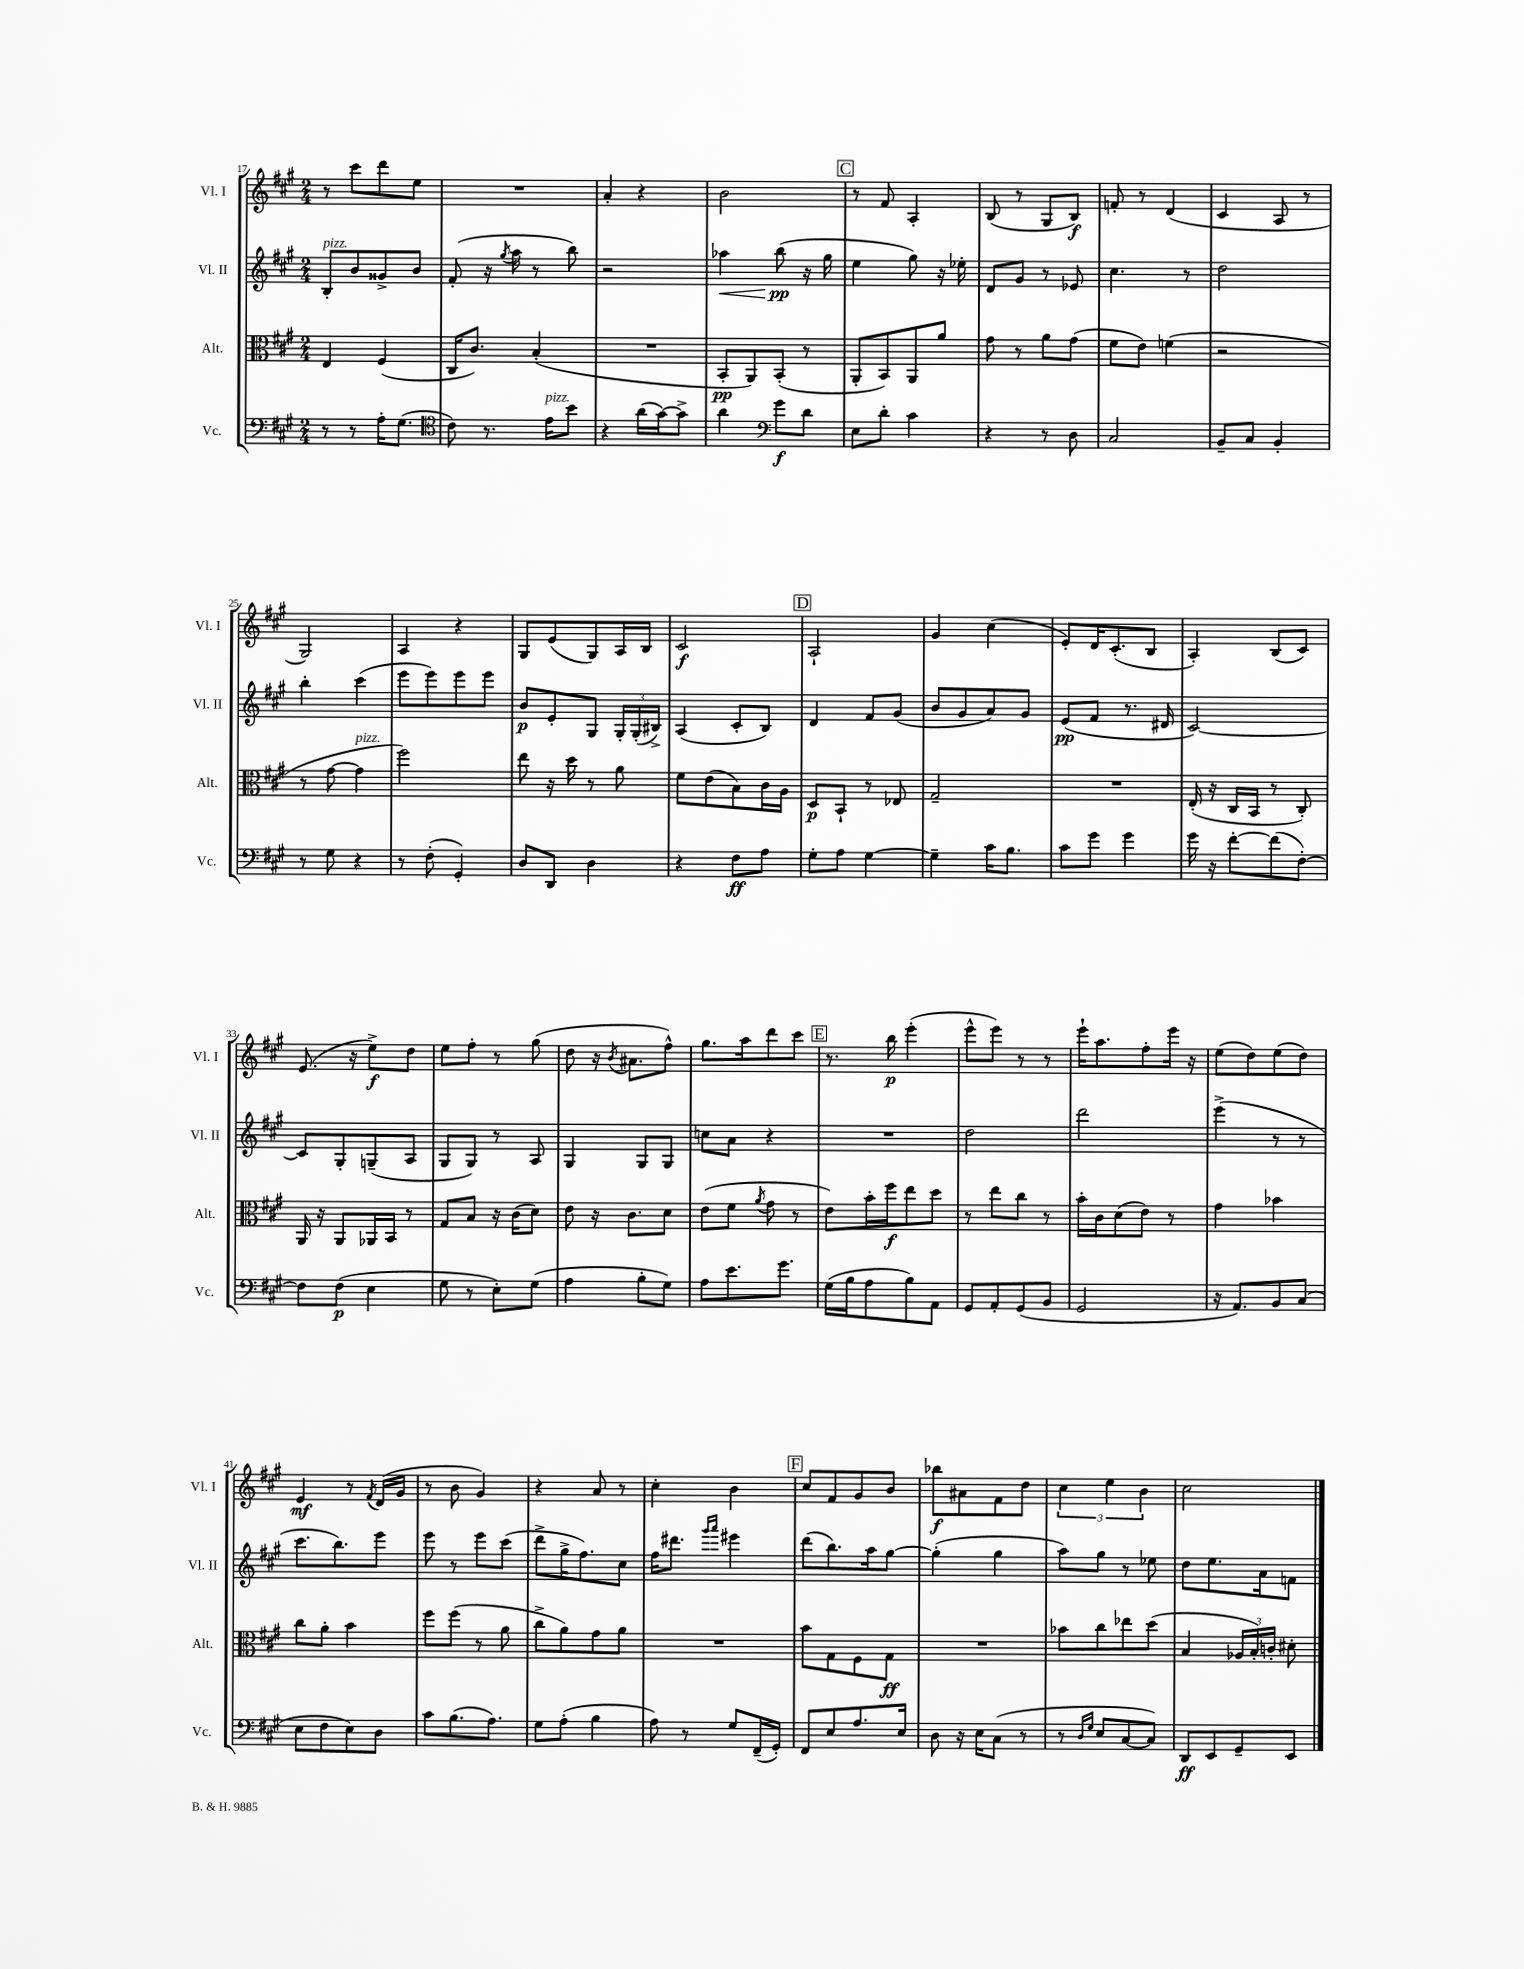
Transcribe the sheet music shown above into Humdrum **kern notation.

**kern	**dynam	**kern	**dynam	**kern	**dynam	**kern	**dynam
*part4	*part4	*part3	*part3	*part2	*part2	*part1	*part1
*staff4	*staff4	*staff3	*staff3	*staff2	*staff2	*staff1	*staff1
*I"Vc.	*	*I"Alt.	*	*I"Vl. II	*	*I"Vl. I	*
*I'Vc.	*	*I'Alt.	*	*I'Vl. II	*	*I'Vl. I	*
*clefF4	*	*clefC3	*	*clefG2	*	*clefG2	*
*k[f#c#g#]	*	*k[f#c#g#]	*	*k[f#c#g#]	*	*k[f#c#g#]	*
*M2/4	*	*M2/4	*	*M2/4	*	*M2/4	*
=17	=17	=17	=17	=17	=17	=17	=17
!	!	!	!	!LO:TX:a:i:t=pizz.	!	!	!
8r	.	4E/	.	8B'/L	.	8r	.
8r	.	.	.	8b/	.	8ccc#\L	.
16A'\KL	.	(4F#/	.	8g##X^/	.	8ddd\	.
(8.G#\J	.	.	.	.	.	.	.
.	.	.	.	8b/J	.	8ee\J	.
=18	=18	=18	=18	=18	=18	=18	=18
*clefC4	*	*	*	*	*	*	*
8c#\)	.	16C#/KL	.	(8f#'/	.	2r	.
.	.	8.c#/J)	.	.	.	.	.
8.r	.	.	.	16r	.	.	.
.	.	.	.	8qgg#/	.	.	.
.	.	.	.	16aa\	.	.	.
.	.	(4B'/	.	8r	.	.	.
!LO:TX:a:i:t=pizz.	!	!	!	!	!	!	!
16e\KL	.	.	.	.	.	.	.
8b\J	.	.	.	8bb\)	.	.	.
=19	=19	=19	=19	=19	=19	=19	=19
4r	.	2r	.	2r	.	4a'/	.
(16a\LL	.	.	.	.	.	4r	.
[16g#\J)	.	.	.	.	.	.	.
8g#^\J]	.	.	.	.	.	.	.
=20	=20	=20	=20	=20	=20	=20	=20
!	!	!	!	!	!LO:HP:b	!	!
4a\	.	8BB'/L	pp	4aa-X\	<	2b\	.
.	.	8AA/)	.	.	.	.	.
*clefF4	*	*	*	*	*	*	*
8g#\L	f	(8BB'/J	.	(8bb\	pp	.	.
8d\J	.	8r	.	16r	[	.	.
.	.	.	.	16gg#\	.	.	.
!!LO:REH:place=s1:t=C
=21	=21	=21	=21	=21	=21	=21	=21
8E\L	.	8AA'/L	.	4ee\	.	8r	.
8d'\J	.	8BB/)	.	.	.	8f#/	.
4c#\	.	8AA/	.	8gg#\)	.	4A'/	.
.	.	8a/J	.	16r	.	.	.
.	.	.	.	16ee-X'\	.	.	.
=22	=22	=22	=22	=22	=22	=22	=22
4r	.	8g#\	.	8d/L	.	(8B/	.
.	.	8r	.	8g#/J	.	8r	.
8r	.	8a\L	.	8r	.	8G#/L	.
8D\	.	(8g#\J	.	8e-X/	.	8B/J)	f
=23	=23	=23	=23	=23	=23	=23	=23
2C#/	.	8f#\L	.	4.cc#\	.	8fn'/	.
.	.	8e\J)	.	.	.	8r	.
.	.	(4fn\	.	.	.	(4d/	.
.	.	.	.	8r	.	.	.
=24	=24	=24	=24	=24	=24	=24	=24
8BB~/L	.	2r	.	2dd\	.	4c#/	.
8C#/J	.	.	.	.	.	.	.
4BB'/	.	.	.	.	.	8A/	.
.	.	.	.	.	.	8r	.
!!LO:LB:g=z
=25	=25	=25	=25	=25	=25	=25	=25
8r	.	8r	.	4bb'\	.	2G#/)	.
8G#\	.	[8g#\	.	.	.	.	.
!	!	!LO:TX:a:i:t=pizz.	!	!	!	!	!
4r	.	4g#\]	.	(4ccc#\	.	.	.
=26	=26	=26	=26	=26	=26	=26	=26
8r	.	2ff#\)	.	8eee\L	.	4A/	.
(8F#'\	.	.	.	8eee\)	.	.	.
4GG#'/)	.	.	.	8eee\	.	4r	.
.	.	.	.	8eee\J	.	.	.
=27	=27	=27	=27	=27	=27	=27	=27
8D/L	.	8ee\	.	8b/L	p	8G#/L	.
8DD/J	.	16r	.	8e'/	.	(8e/	.
.	.	16dd\	.	.	.	.	.
4D\	.	8r	.	8G#/J	.	8G#/)	.
.	.	8a\	.	24G#'/LL	.	16A/L	.
.	.	.	.	(24G#'/	.	.	.
.	.	.	.	.	.	16B/JJ	.
.	.	.	.	24B#X^/JJ)	.	.	.
=28	=28	=28	=28	=28	=28	=28	=28
4r	.	8f#\L	.	(4A/	.	2c#/	f
.	.	(8e\	.	.	.	.	.
8F#\L	ff	8B\)	.	8c#'/L	.	.	.
8A\J	.	16c#\L	.	8B/J)	.	.	.
.	.	16A\JJ	.	.	.	.	.
!!LO:REH:place=s1:t=D
=29	=29	=29	=29	=29	=29	=29	=29
8G#'\L	.	8D/L	p	4d/	.	2A`/	.
8A\J	.	8BB`/J	.	.	.	.	.
[4G#\	.	8r	.	8f#/L	.	.	.
.	.	8E-X/	.	(8g#/J	.	.	.
=30	=30	=30	=30	=30	=30	=30	=30
4G#~\]	.	2G#~/	.	8b/L	.	4g#/	.
.	.	.	.	8g#/	.	.	.
16c#\KL	.	.	.	8a/)	.	(4cc#\	.
8.B\J	.	.	.	.	.	.	.
.	.	.	.	8g#/J	.	.	.
=31	=31	=31	=31	=31	=31	=31	=31
8c#\L	.	2r	.	(8e/L	pp	8e'/L)	.
8g#\J	.	.	.	8f#/J	.	16d/K	.
.	.	.	.	.	.	(8.c#'/	.
4g#\	.	.	.	8.r	.	.	.
.	.	.	.	.	.	8B/J	.
.	.	.	.	16d#X/	.	.	.
=32	=32	=32	=32	=32	=32	=32	=32
16g#\	.	(16E'/	.	[2c#/)	.	4A'/)	.
16r	.	16r	.	.	.	.	.
[8f#'\L	.	16C#/LL	.	.	.	.	.
.	.	16BB/JJ	.	.	.	.	.
(8f#\]	.	8r	.	.	.	(8B/L	.
[8F#'\J)	.	8C#'/)	.	.	.	8c#/J)	.
!!LO:LB:g=z
=33	=33	=33	=33	=33	=33	=33	=33
8F#\L]	.	16AA/	.	8c#/L]	.	(8.e/	.
.	.	16r	.	.	.	.	.
(8F#\J	p	8AA/L	.	8G#'/	.	.	.
.	.	.	.	.	.	16r	.
4E\	.	16AA-X/L	.	(8Gn~/	.	8ee^\L)	f
.	.	16BB/JJ	.	.	.	.	.
.	.	8r	.	8A/J	.	8dd\J	.
=34	=34	=34	=34	=34	=34	=34	=34
8G#\	.	8G#/L	.	8G#/L	.	8ee\L	.
8r	.	8B/J	.	8G#/J)	.	8ff#'\J	.
8E'\L)	.	16r	.	8r	.	8r	.
.	.	(16c#\KL	.	.	.	.	.
(8G#\J	.	8d\J)	.	8A/	.	(8gg#\	.
=35	=35	=35	=35	=35	=35	=35	=35
4A\	.	8e\	.	4G#/	.	8dd\	.
.	.	16r	.	.	.	16r	.
.	.	.	.	.	.	8qb/	.
.	.	8.c#\L	.	.	.	8.a#X\L	.
8B'\L	.	.	.	8G#/L	.	.	.
8G#\J)	.	8d\J	.	8G#/J	.	8ff#^^\J)	.
=36	=36	=36	=36	=36	=36	=36	=36
8A\L	.	(8e\L	.	8ccn\L	.	8.gg#\L	.
8.e\	.	8f#\J	.	8a\J	.	.	.
.	.	.	.	.	.	16aa\k	.
.	.	8qa/	.	.	.	.	.
.	.	8g#\	.	4r	.	8ddd\	.
8.g#\J	.	.	.	.	.	.	.
.	.	8r	.	.	.	8ccc#\J	.
!!LO:REH:place=s1:t=E
=37	=37	=37	=37	=37	=37	=37	=37
(16G#\LL	.	8e\L)	.	2r	.	8.r	.
16B\J	.	.	.	.	.	.	.
8A\	.	16b'\L	.	.	.	.	.
.	.	16ff#\J	f	.	.	16bb\	p
8B\)	.	8ee\	.	.	.	(4eee'\	.
8AA\J	.	8dd\J	.	.	.	.	.
=38	=38	=38	=38	=38	=38	=38	=38
8GG#/L	.	8r	.	2dd\	.	8eee^^\L	.
8AA'/	.	8ee\L	.	.	.	8eee\J)	.
(8GG#/	.	8cc#\J	.	.	.	8r	.
8BB/J	.	8r	.	.	.	8r	.
=39	=39	=39	=39	=39	=39	=39	=39
2GG#/	.	16b'\LL	.	2ddd\	.	16eee`\KL	.
.	.	16c#\J	.	.	.	8.aa\	.
.	.	(8d\	.	.	.	.	.
.	.	8e\J)	.	.	.	8ff#'\	.
.	.	8r	.	.	.	16eee\Jk	.
.	.	.	.	.	.	16r	.
=40	=40	=40	=40	=40	=40	=40	=40
16r	.	4g#\	.	(4eee^\	.	(8ee\L	.
8.AA/L)	.	.	.	.	.	.	.
.	.	.	.	.	.	8dd\)	.
8BB/	.	4b-X\	.	8r	.	(8ee\	.
(8C#/J	.	.	.	8r	.	8dd\J)	.
!!LO:LB:g=z
=41	=41	=41	=41	=41	=41	=41	=41
8E\L	.	8cc#\L	.	8.ccc#\L	.	4e/	mf
8F#\	.	8a'\J	.	.	.	.	.
.	.	.	.	8.bb\)	.	.	.
8E\)	.	4b\	.	.	.	8r	.
.	.	.	.	.	.	8qf#/	.
8D\J	.	.	.	8eee\J	.	(16d/LL	.
.	.	.	.	.	.	16g#/JJ	.
=42	=42	=42	=42	=42	=42	=42	=42
8c#\L	.	8ff#\L	.	8eee\	.	8r	.
(8.B\	.	(8ff#\J	.	8r	.	8b\	.
.	.	8r	.	8eee\L	.	4g#/)	.
8.A\J)	.	.	.	.	.	.	.
.	.	8a\	.	(8ccc#\J	.	.	.
=43	=43	=43	=43	=43	=43	=43	=43
8G#\L	.	8cc#^\L	.	8ddd^\L	.	4r	.
(8A'\J	.	8a\)	.	16gg#^\K	.	.	.
.	.	.	.	8.ff#\)	.	.	.
4B\	.	8g#\	.	.	.	8a/	.
.	.	8a\J	.	8cc#\J	.	8r	.
=44	=44	=44	=44	=44	=44	=44	=44
8A\)	.	2r	.	16ff#\KL	.	4cc#'\	.
.	.	.	.	8.ddd#X\J	.	.	.
8r	.	.	.	.	.	.	.
.	.	.	.	16qqggg#/LL	.	.	.
.	.	.	.	16qqaaa/JJ	.	.	.
8G#/L	.	.	.	4eee#X\	.	4b\	.
(16FF#~/L	.	.	.	.	.	.	.
16GG#'/JJ)	.	.	.	.	.	.	.
!!LO:REH:place=s1:t=F
=45	=45	=45	=45	=45	=45	=45	=45
8FF#/L	.	8b\L	.	(8ddd\L	.	8cc#/L	.
8E/	.	8G#\	.	8.bb\)	.	8f#/	.
8.A/	.	8F#\	.	.	.	8g#/	.
.	.	.	.	16aa\k	.	.	.
.	.	8G#\J	ff	[8gg#\J	.	8b/J	.
16E/Jk	.	.	.	.	.	.	.
=46	=46	=46	=46	=46	=46	=46	=46
8D\	.	2r	.	(4gg#'\]	.	8bb-X\L	f
16r	.	.	.	.	.	8a#X\	.
16E\KL	.	.	.	.	.	.	.
(8C#\J	.	.	.	4gg#\	.	8f#\	.
8r	.	.	.	.	.	8dd\J	.
=47	=47	=47	=47	=47	=47	=47	=47
8r	.	8b-X\L	.	8aa\L)	.	6cc#\	.
16qqD/LL	.	.	.	.	.	.	.
16qqG#/JJ	.	.	.	.	.	.	.
8E/L	.	8cc#\	.	8gg#\J	.	.	.
.	.	.	.	.	.	6ee\	.
[8C#/	.	8ee-X\	.	8r	.	.	.
.	.	.	.	.	.	6b\	.
8C#/J])	.	(8dd\J	.	8ee-X\	.	.	.
=48	=48	=48	=48	=48	=48	=48	=48
8DD/L	ff	4B/	.	8dd\L	.	2cc#\	.
8EE/	.	.	.	8.ee\	.	.	.
8GG#~/	.	24A-X/LL	.	.	.	.	.
.	.	24B'/)	.	.	.	.	.
.	.	.	.	16a\k	.	.	.
.	.	24cn'/JJ	.	.	.	.	.
8EE/J	.	8d#X'\	.	8fn\J	.	.	.
==	==	==	==	==	==	==	==
*-	*-	*-	*-	*-	*-	*-	*-
